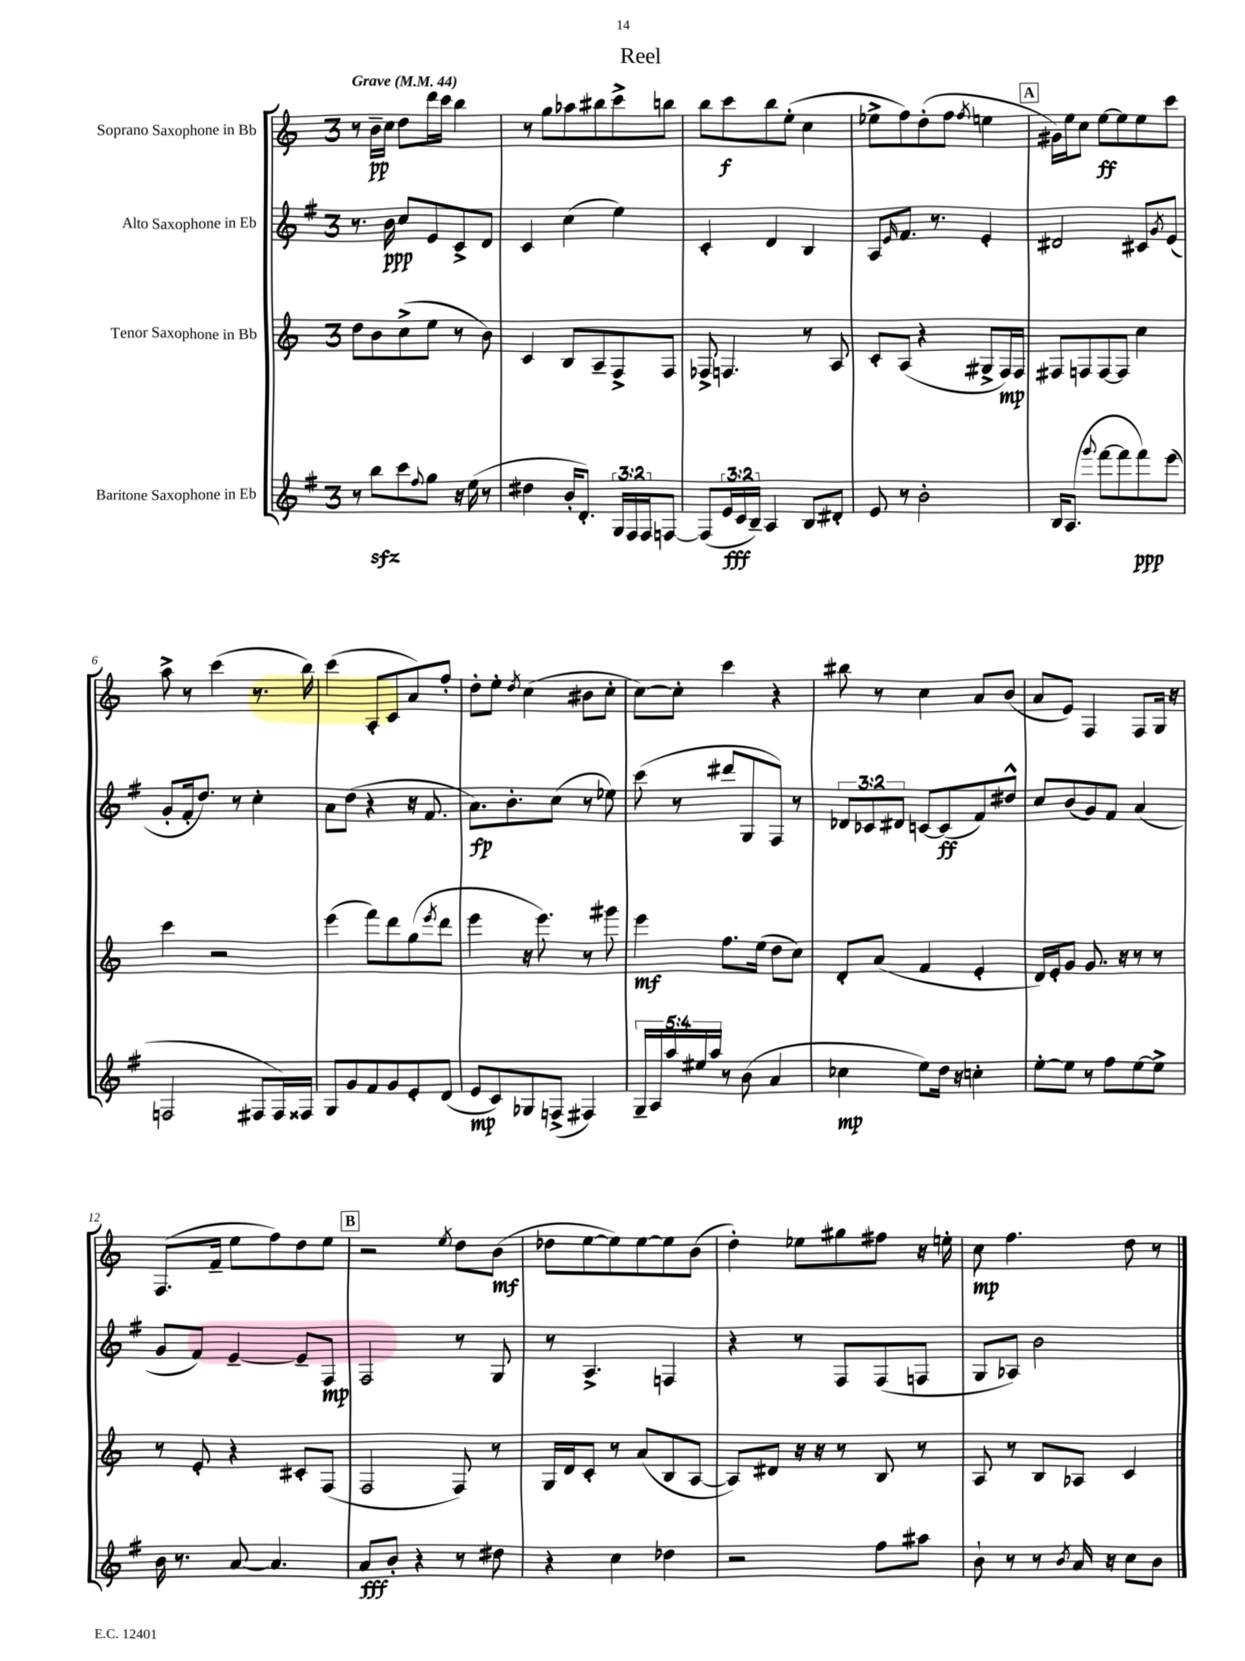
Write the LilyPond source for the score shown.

\header { title = "Reel" }
<<
\new StaffGroup <<
\new Staff = "s0" \with { instrumentName = "Soprano Saxophone in Bb" } {
    \clef treble \key c \major \once \override Staff.TimeSignature.style = #'single-digit \time 3/4 \tempo "Grave" 4 = 44
    r8 b'16--\pp c''16 d''8 d'''16 c'''16 b''4 |
    r8 g''8 aes''8 bis''8 c'''8-> b''8 |
    b''8 c'''8\f b''8 e''8-.( c''4 |
    ees''8-> f''8) d''8-.( f''8 \acciaccatura { f''8 } e''4 |
    \mark \markup { \box "A" } gis'16) e''16 c''8 e''8~\ff e''8 e''8 c'''8 |
    a''8-> r8 c'''4( r8. b''16) |
    c'''4( a8-. c'8 a'8) f''8-. |
    d''8-. e''8-. \acciaccatura { d''8 } c''4( bis'8 c''8-. |
    c''8~) c''8-. c'''4 r4 |
    bis''8 r8 c''4 a'8 b'8( |
    a'8 e'8) f4 f8 g16 r16 |
    f8.( f'16-- e''8 f''8) d''8 e''8 |
    \mark \markup { \box "B" } r2 \acciaccatura { e''8 } d''8 b'8\mf( |
    des''8 e''8~ e''8) e''8~ e''8 b'8( |
    d''4-.) ees''8 gis''8 fis''8 r16 e''16-. |
    c''8\mp f''4. d''8 r8 \bar "|." |
}
\new Staff = "s1" \with { instrumentName = "Alto Saxophone in Eb" } {
    \clef treble \key g \major \once \override Staff.TimeSignature.style = #'single-digit \time 3/4 \override Staff.TupletNumber.text = #tuplet-number::calc-fraction-text
    r8. b'16\ppp c''8 e'8 c'8-> d'8 |
    c'4 c''4( e''4) |
    c'4-. d'4 b4 |
    a8 \grace { e'16 } fis'8. r8. e'4-. |
    \mark \markup { \box "A" } dis'2 cis'8 \acciaccatura { g'8 } e'8( |
    g'8-. fis'16-. d''8.) r8 c''4-. |
    a'8 d''8( r4 r16 fis'8. |
    a'8.\fp) b'8.-. c''8( r8 ees''8) |
    c'''8( r8 dis'''8 g8 fis8) r8 |
    \tuplet 3/2 { des'8 ces'8 dis'8 } c'8~ c'8\ff( fis'8) dis''8-^ |
    c''8 b'8( g'8) fis'8 a'4( |
    g'8 fis'8) e'4~-- e'8-- fis8\mp |
    \mark \markup { \box "B" } fis2 r8 g8 |
    r8 a4.-> f4 |
    r4 r8 fis8 fis8( f8 |
    g8 aes8) b'2 \bar "|." |
}
\new Staff = "s2" \with { instrumentName = "Tenor Saxophone in Bb" } {
    \clef treble \key c \major \once \override Staff.TimeSignature.style = #'single-digit \time 3/4
    d''8 b'8 c''8->( e''8 r8 b'8) |
    c'4 b8 a8-- f8-> f8 |
    fes8-> f4. r8 a8 |
    c'8-. a8( r4 gis8-> f16\mp) f16 |
    \mark \markup { \box "A" } fis8 f8 f8~ f8 c''4 |
    c'''4 r2 |
    e'''4( f'''8) d'''8 g''8( \acciaccatura { e'''8 } d'''8 |
    e'''4 r16 e'''8.) r8 gis'''8 |
    e'''4\mf f''8. e''16( d''8 c''8) |
    d'8-. a'8( f'4 e'4-. |
    d'16) e'16-. g'8 g'8. r16 r8 r8 |
    r8 e'8-. r4 cis'8-. f8( |
    \mark \markup { \box "B" } f2 f8) r8 |
    g16 d'16 c'8-. r8 a'8( b8 a8~ |
    a8) dis'8 r16 r16 r8 b8 r8 |
    a8 r8 b8 aes8 c'4 \bar "|." |
}
\new Staff = "s3" \with { instrumentName = "Baritone Saxophone in Eb" } {
    \clef treble \key g \major \once \override Staff.TimeSignature.style = #'single-digit \time 3/4 \override Staff.TupletNumber.text = #tuplet-number::calc-fraction-text
    r8 b''8\sfz c'''8 \appoggiatura { fis''8 } g''8 r16 e''16( r8 |
    dis''4 b'16-. d'8.-.) \tuplet 3/2 { g16 fis16 fis16 } f8~ |
    f8( \tuplet 3/2 { e'16\fff c'16 b16--) } a4 b8 dis'8-. |
    e'8 r8 b'2-. |
    \mark \markup { \box "A" } b16 a8.( \appoggiatura { g'''8 } fis'''8~ fis'''8 fis'''8\ppp) e'''8( |
    f2 fis8 fis16) fisis16 |
    g8 g'8 fis'8 g'8 e'8-. d'8( |
    e'8\mp c'8) ges8 f8->( fis4) |
    \tuplet 5/4 { g16-- a16 a''16 eis''16 a''16 } r8 b'8( a'4 |
    ces''4\mp e''8) d''16 r16 c''4-. |
    e''8~-. e''8 r8 fis''8 e''8~ e''8-> |
    b'16 r8. a'8~ a'4. |
    \mark \markup { \box "B" } a'8\fff b'8-. r4 r8 dis''8 |
    r4 c''4 des''4 |
    r2 fis''8 ais''8 |
    b'8-! r8 r8 \acciaccatura { b'8 } a'16 r16 c''8 b'8 \bar "|." |
}
>>
>>
